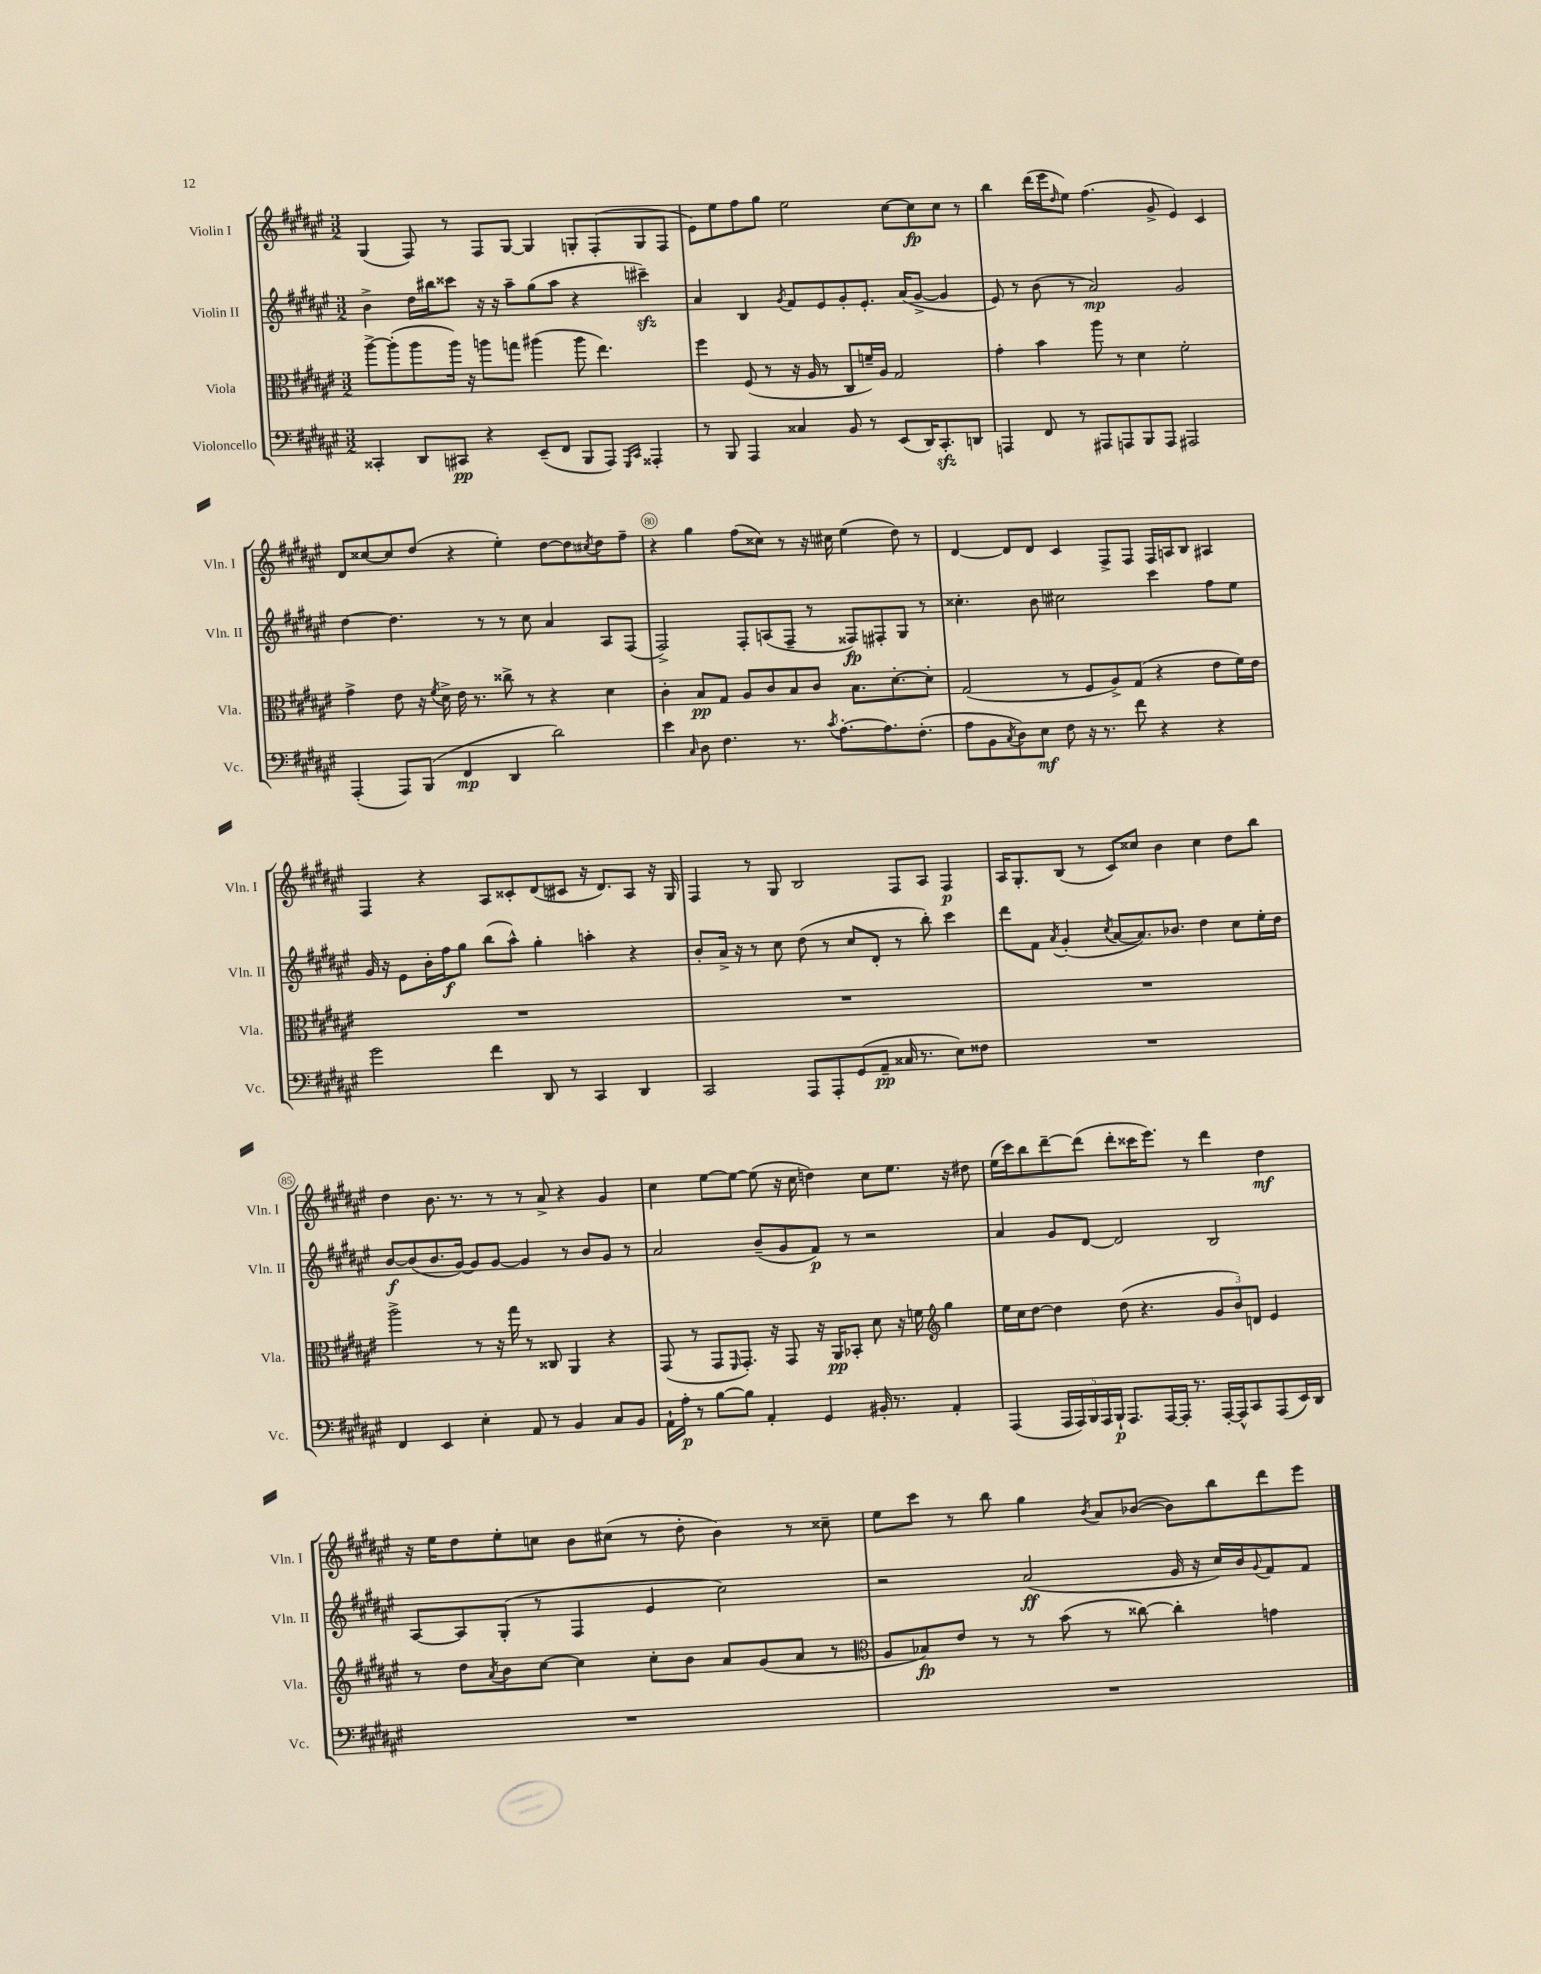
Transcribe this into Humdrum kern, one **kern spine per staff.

**kern	**kern	**kern	**kern
*staff4	*staff3	*staff2	*staff1
*clefF4	*clefC3	*clefG2	*clefG2
*k[f#c#g#d#a#e#]	*k[f#c#g#d#a#e#]	*k[f#c#g#d#a#e#]	*k[f#c#g#d#a#e#]
*M3/2	*M3/2	*M3/2	*M3/2
4CC##'/	[8aa#^\L	4b^\	(4G#/
.	(8aa#'\]	.	.
8DD#/L	8aa#\	16dd#\LL	8F#/)
.	.	16bb#\J	.
8CC#/J	16aa#\Jk)	8ccc##\J	8r
.	16r	.	.
4r	8aa\L	16r	8F#/L
.	.	16r	.
.	8gg\J	8aa#~\L	[8G#/J
(8EE#~/L	(4aa#\	(8gg#\	4G#/]
8FF#/J	.	8aa#\J	.
8BBB/L	8aa#\	4r	8G'/L
8AAA#/J)	4.ee#\)	.	(8F#'/
16qqGGG#/LL	.	.	.
16qqCC#/JJ	.	.	.
4AAA##'/	.	4ccc#~\)	8G/
.	.	.	8F#/J
=	=	=	=
8r	4ff#\	4a#/	8e#\L)
8BBB/	.	.	8ee#\
4AAA#/	(8F#/	4B/	8ff#\
.	8r	.	8gg#\J
.	.	8qg#/	.
4C##/	16r	8f#/L	2ee#\
.	16A#/	.	.
.	8r	8e#/	.
8BB/	8C#/L	8g#'/	.
8r	16f~/L)	8.e#'/J	.
.	16A#/JJ	.	.
(8EE#/L	2G#/	.	[8cc#\L
.	.	(16a#/LK	.
16DD#/K)	.	[8g#^/J	8cc#\]
8.CC#'/	.	.	.
.	.	4g#/]	8cc#\J
8DD/J	.	.	8r
=	=	=	=
4AAA/	4g#'\	8e#/)	4bb\
.	.	8r	.
8FF#/	4b\	(8b\	(16ddd#\LL
.	.	.	16eee#\J
.	.	.	16qqdd#/
8r	.	8r	8ee#\J)
8AAA#/L	8aa#\	2a#/)	(4.ff#\
8AAA/	8r	.	.
8BBB/	4d#\	.	.
8AAA/J	.	.	8g#^/
2AAA#/	2f#'\	2g#/	4e#/)
.	.	.	4c#/
=	=	=	=
(4AAA#'/	4g#^\	[4dd#\	8d#/L
.	.	.	[8cc##/
8AAA#/L)	8e#\	4.dd#\]	8cc##/]
(8BBB/J	16r	.	(8dd#/J
.	8qf#/	.	.
.	16d#^\	.	.
4FF#/	16e#\	.	4r
.	8.r	.	.
.	.	8r	.
4DD#/	8cc##^\	8r	4ee#'\)
.	8r	8cc#\	.
2d#\)	4r	4a#/	[8dd#\L
.	.	.	8dd#\]
.	.	.	8qcc#/
.	4d#\	8A#/L	8dd#\
.	.	(8F#/J	8ff#~\J
=	=	=	=
4e#\	4c#'\	2F#^/)	4r
16qqC#/	.	.	.
8D#\	8B/L	.	4gg#\
4.F#\	8G#/J	.	.
.	8A#/L	8F#'/L	(8ff#\L
.	8c#/	(8A/	8cc##\J)
8.r	8B/	8F#~/J	8r
.	8c#/J	8r	16r
8qc#/	.	.	.
[8.A#'\L	.	.	16cc#\
.	8.B\L	8F##/L)	(4ee#\
8.A#\]	.	8F#'/	.
.	[8.d#'\	.	.
.	.	8G#/J	8dd#\)
(8.F#'\J	.	.	.
.	8d#'\]J	8r	8r
=	=	=	=
8A#\L	(2G#/	4.cc##'\	[4d#/
8BB\	.	.	.
8qC#/	.	.	.
8D#\)	.	.	8d#/]L
8E#\J	.	8b\	8d#/J
8F#\	8r	2cc#\	4c#/
16r	8F#/L	.	.
8.r	.	.	.
.	8A#^/)	.	8F#^/L
8f#\	(8G#/J	.	8F#/J
4r	4r	4ccc#\	16F#/LL
.	.	.	16A/J
.	.	.	8B/J
4r	8e#\L	8ff#\L	4A#/
.	16f#\L)	8ee#\J	.
.	16e#\JJ	.	.
=	=	=	=
2g#\	1.r	16g#/	4F#/
.	.	16r	.
.	.	8e#\L	.
.	.	16b'\L	4r
.	.	16ff#\J	.
.	.	8gg#\J	.
4f#\	.	(8bb\L	8A#/L
.	.	8aa#^^\J)	8c##'/
8DD#/	.	4gg#'\	(8d#/
8r	.	.	8c#/J
4CC#/	.	4aa'\	16r
.	.	.	8.d#/L)
4DD#/	.	4r	8A#/J
.	.	.	16r
.	.	.	16G#/
=	=	=	=
2CC#/	1.r	8b'/L	4F#/
.	.	16a#^/Jk	.
.	.	16r	.
.	.	8r	8r
.	.	8cc#\	8G#/
8AAA#/L	.	(8dd#\	2B/
8AAA#'/	.	8r	.
(8GG#/	.	8cc#/L	.
8AA#~/J	.	8d#'/J	.
16C##/	.	8r	8F#/L
8.r	.	.	.
.	.	8bb'\)	8A#/J
8E#\L)	.	4ccc#\	4F#/
8F##\J	.	.	.
=	=	=	=
1.r	1.r	8ddd#\L	16A#/LK
.	.	.	8.G#'/
.	.	8f#\J	.
.	.	8qa#/	.
.	.	(4g#'/	(8B/J
.	.	.	8r
.	.	8qcc#/	.
.	.	[8a#/L	8c#/L)
.	.	8.a#/])	8cc##/J
.	.	.	4b\
.	.	8.b-/J	.
.	.	4dd#\	4cc##\
.	.	8cc#\L	8dd#\L
.	.	16ee#'\L	8bb\J
.	.	16dd#\JJ	.
=	=	=	=
4FF#/	2aa#^\	[8b/L	4dd#\
.	.	(8b/]	.
4EE#/	.	8.b/	8.b\
.	.	[16g#/Jk)	8.r
4E#'\	8r	8g#/]L	.
.	16r	[8g#/J	8r
.	16gg#\	.	.
8AA#/	8r	4g#/]	8r
8r	8C##/	.	8a#^/
4BB/	4AA#/	8r	4r
.	.	8b/L	.
8C#/L	4r	8g#/J	4g#/
8BB/J	.	8r	.
=	=	=	=
16AA#`\LL	(8GG#/	2a#/	4cc#\
16A#'\JJ	.	.	.
8r	8r	.	.
[8B\L	8GG#/L	.	[8ee#\L
.	16qqFF#/	.	.
8B\]J	8.GG#'/J)	.	8ee#\_J
4AA#'/	.	(8b~/L	(8ee#\]
.	16r	.	.
.	8GG#/	8g#/	16r
.	.	.	16cc#\
4GG#/	16r	8f#/J)	4dd\)
.	16AA#/LK	.	.
.	8BB-'/J	8r	.
16BB#'/	8d#\	2r	8cc#\L
8.r	.	.	.
.	16r	.	8.ee#\J
.	16f\	.	.
*	*clefG2	*	*
4AA#'/	4gg#\	.	.
.	.	.	16r
.	.	.	8dd#\
=	=	=	=
(4AAA#/	16ee#\LL	4a#/	(16ee#\LL
.	16cc#\J	.	16ccc#\J)
.	[8dd#\J	.	8bb\
20AAA#/LL	4dd#\]	8g#/L	[8ddd#~\
20AAA#/)	.	.	.
20BBB/	.	.	.
.	.	[8d#/J	(8ddd#\]J
20AAA#/	.	.	.
20BBB`/JJ	.	.	.
8.AAA#/L	(8dd#\	2d#/]	8ddd#'\L
.	4.r	.	16ccc##\K
[16AAA#/L	.	.	8.eee#\J)
16AAA#'/]JJ	.	.	.
8.r	.	.	.
.	.	.	8r
[16AAA#'/LL	12g#/L	2B/	4ddd#\
16AAA#^^/]J	.	.	.
.	12b/)	.	.
8CC#/	.	.	.
.	12d/J	.	.
(8AAA#/	4e#/	.	4dd#\
16EE#/L)	.	.	.
16DD#/JJ	.	.	.
=	=	=	=
1.r	8r	[8A#/L	16r
.	.	.	16ee#\LK
.	8dd#\L	8A#/]	8dd#\
.	8qa#/	.	.
.	8b\	(8G#'/J	8ee#'\
.	[8cc#\J	8r	8cc\J
.	4cc#\]	4F#/	8b\L
.	.	.	(8cc#\J
.	8cc#'\L	4e#/	8r
.	8b\J	.	8dd#'\
.	8a#/L	2cc#\)	4b\)
.	(8g#/	.	.
.	8a#/J	.	8r
.	8r	.	8cc##~\
=	=	=	=
*	*clefC3	*	*
1.r	8A#/L	2r	8ee#\L
.	8B-/)	.	8ccc#\J
.	8e#/J	.	8r
.	8r	.	8bb\
.	8r	(2a#/	4gg#\
.	(8b\	.	.
.	.	.	8qb/
.	8r	.	8a#/L
.	[8cc##\)	.	([8b-/J
.	4cc##'\]	16g#/	8b-\]L)
.	.	16r	.
.	.	16cc#/LL)	8bb\
.	.	16b/J	.
.	.	8qqg#/	.
.	4g\	8f#/	8ddd#\
.	.	8f#/J	8eee#\J
==	==	==	==
*-	*-	*-	*-
